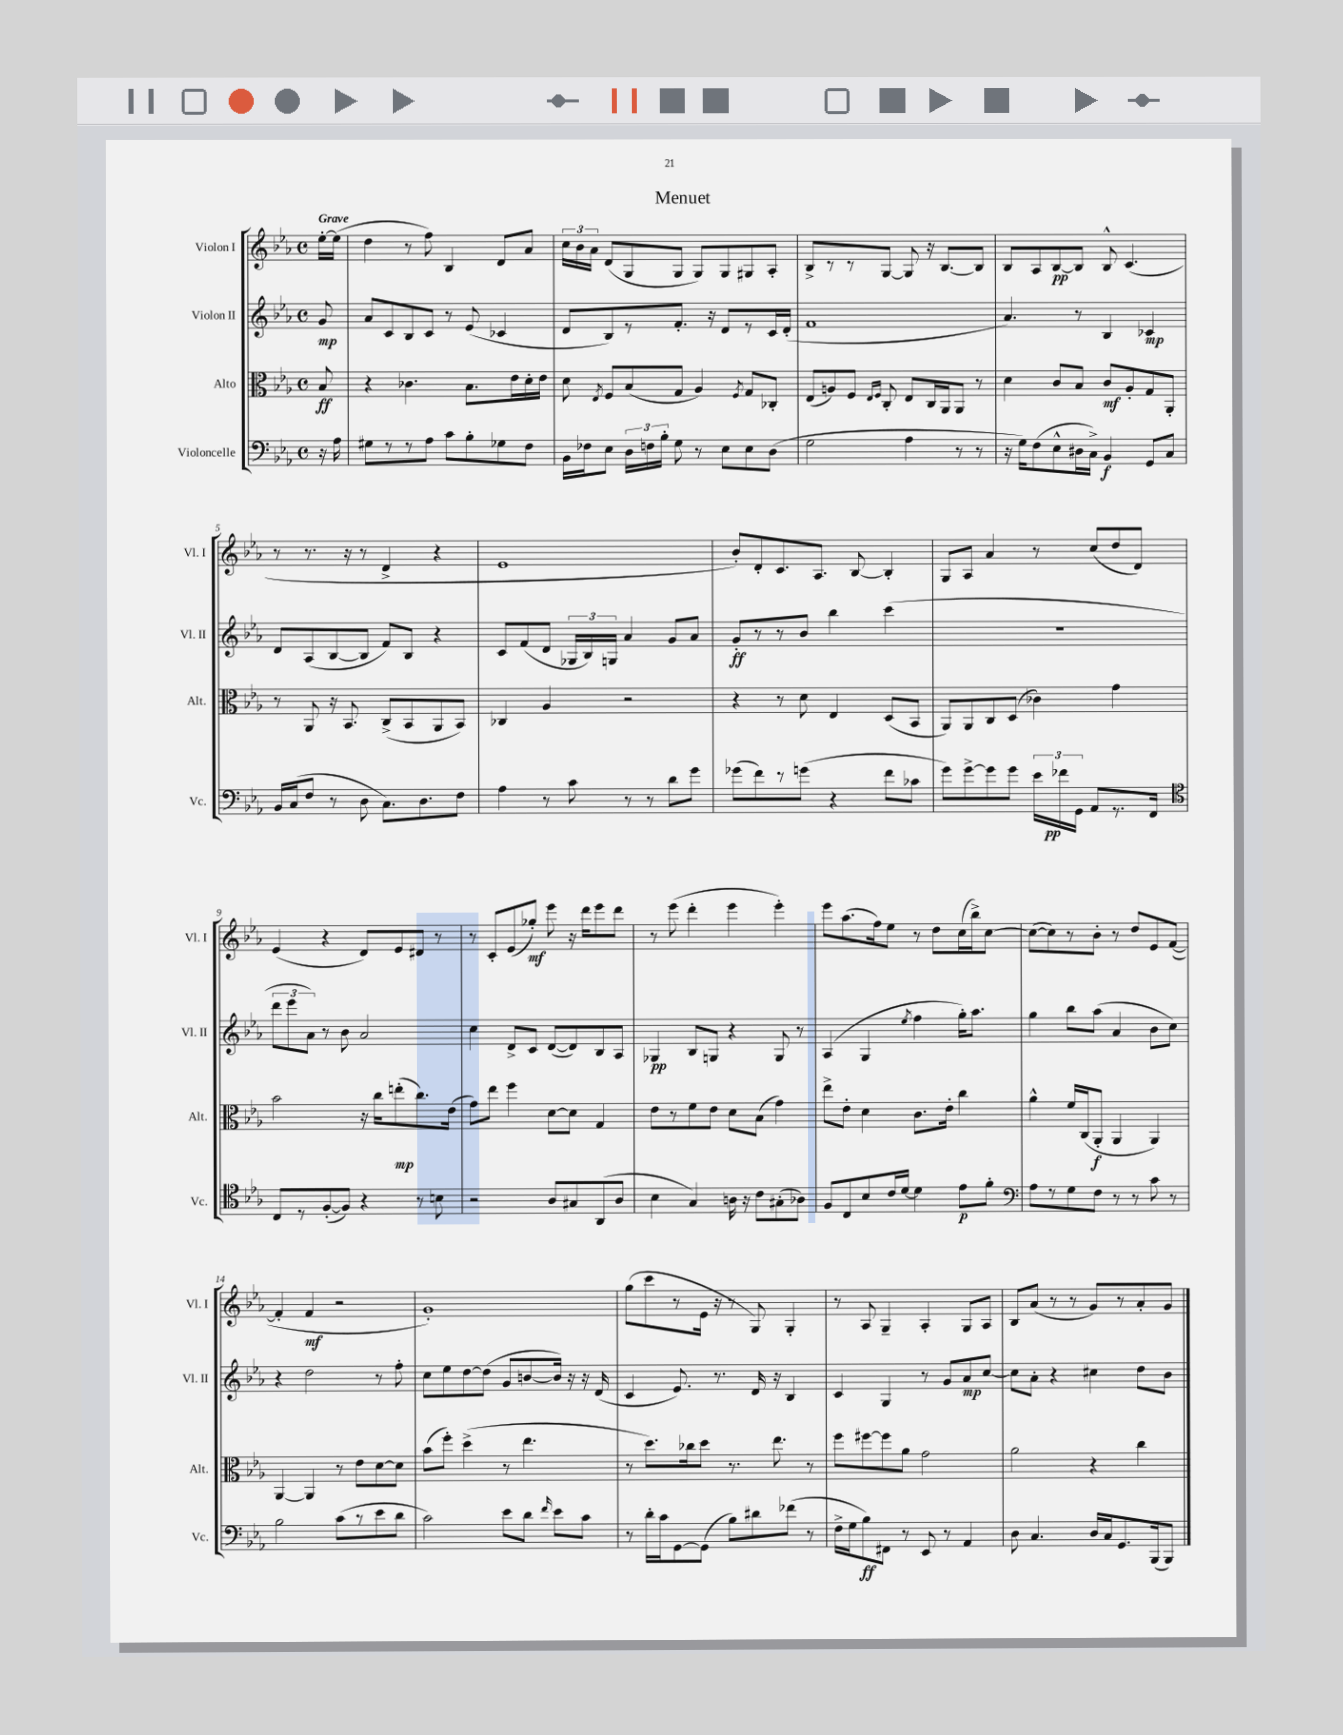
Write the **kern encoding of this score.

**kern	**kern	**kern	**kern
*staff4	*staff3	*staff2	*staff1
*clefF4	*clefC3	*clefG2	*clefG2
*k[b-e-a-]	*k[b-e-a-]	*k[b-e-a-]	*k[b-e-a-]
*M4/4	*M4/4	*M4/4	*M4/4
*met(c)	*met(c)	*met(c)	*met(c)
16r	8B-	8g	[16ee-'
16A-	.	.	(16ee-]
=	=	=	=
8G#	4r	8a-	4dd
8r	.	8c	.
8r	4.c-	8B-	8r
8A-	.	8c	8ff)
8c	.	8r	4B-
8B-'	8.B-	(8e-	.
8G-	.	4c-	8d
.	16e-	.	.
8F	16d'	.	8a-
.	16e-	.	.
=	=	=	=
16BB-	8d	8d	24cc
.	.	.	24b-
16F-	.	.	.
.	.	.	24a-
.	8qE-	.	.
8E-	8F	8B-)	(8d
24D	(8B-	8r	8G
24F	.	.	.
24B-'	.	.	.
8G	8G	8.f'	8G
8r	4A-)	.	8G)
.	.	16r	.
8E-	.	8d	8G
.	8qF	.	.
8E-	8G	8r	8G#
(8D	8C-'	16c	8A-'
.	.	(16d'	.
=	=	=	=
2G	(8E-	1f	8B-^
.	8A)	.	8r
.	8F	.	8r
.	16qqE-	.	.
.	16qqF	.	.
.	8C'	.	[8G
4A-	8E-	.	8G]
.	16C	.	16r
.	16AA-	.	[8.B-
8r	8AA-	.	.
8r	8r	.	8B-]
=	=	=	=
16r	4d	4.a-)	8B-
16G)	.	.	.
(8F	.	.	8A-
8E-^^	8c	.	[8B-
16D#	8B-	8r	8B-]
16C^)	.	.	.
4BB-	8c	4B-	8B-^^
.	8A-'	.	(4.c
8GG	8G	4c-	.
8C	8AA-'	.	.
=	=	=	=
16BB-	8r	8d	8r
(16C	.	.	.
8F	8AA-	(8A-	8.r
8r	16r	[8B-	.
.	8.BB-	.	16r
8D	.	8B-]	8r
8.C)	(8C^	8f)	4d^
.	8BB-	8B-	.
8.D	.	.	.
.	8AA-	4r	4r
8F	8BB-)	.	.
=	=	=	=
4A-	4C-	8c	1e-
.	.	(8f	.
8r	4A-	8d	.
8c	.	24G-	.
.	.	24B-)	.
.	.	24G	.
8r	2r	4a-	.
8r	.	.	.
8d	.	8g	.
8g	.	8a-	.
=	=	=	=
(8g-	4r	8g'	8b-')
8f)	.	8r	8d'
8r	8r	8r	8.c
(8g	8d	8b-	.
.	.	.	8.A-
4r	4E-	4bb-	.
.	.	.	[8B-
8f	(8D	(4ccc	4B-']
8c-	8BB-	.	.
=	=	=	=
8g)	8AA-)	1r	8G
[8g^	8AA-	.	8A-
8g]	8C	.	4a-
8g	(8D	.	.
24e-	4c-)	.	8r
24f-	.	.	.
24GG	.	.	.
8AA-	.	.	(8cc
8.r	4g	.	8dd
.	.	.	8d)
16FF	.	.	.
=	=	=	=
*clefC4	*	*	*
8C	2b-	12ddd	(4e-
.	.	12eee-	.
8r	.	.	.
.	.	12a-)	.
([8F'	.	8r	4r
8F])	.	8b-	.
4r	16r	2a-	8d)
.	16cc	.	.
.	(8ee'	.	8e-
8r	8.cc)	.	8d#
8B	.	.	8r
.	(16e-	.	.
=	=	=	=
2r	8g)	4cc	8r
.	8ee-	.	8c'
.	4ff	8d^	(8e-
.	.	8c	8gg-')
8A-	[8d	([8d	8eee-
8G#	8d]	8d])	16r
.	.	.	16ddd
(8AA-	4G	8B-	8eee-
8A-	.	8A-	8ddd
=	=	=	=
4B-	8e-	4G-	8r
.	8r	.	(8eee-
4G)	8f	8B-	4ddd'
.	8e-	8G	.
16A	8d	4r	4eee-
16r	.	.	.
8c	(8B-	.	.
(8G#'	4g)	8G	4eee-')
8A-)	.	8r	.
=	=	=	=
8F	8ee-^	(4A-	8eee-
8C	8e-'	.	(8.aa-
8B-	4d	4G	.
.	.	.	16ff)
16c	.	.	8ee-
[16d	.	.	.
.	.	8qee-	.
4d]	8.c	4ff	8r
.	.	.	8dd
.	16e-'	.	.
8e-	4cc	16gg')	(16cc
.	.	8.aa-	16bb-^)
8f'	.	.	[8cc
=	=	=	=
*clefF4	*	*	*
8A-	4a-^^	4gg	(8cc_
8r	.	.	8cc])
8G	16f	8bb-	8r
.	(16C	.	.
8F	8AA-'	(8aa-	8b-'
8r	4AA-	4a-	8r
8r	.	.	8dd
8c	4AA-)	8b-	8e-
8r	.	8cc)	([8f
=	=	=	=
2B-	[4AA-	4r	4f']
.	4AA-]	2dd	4f
(8c	8r	.	2r
8r	8e-	.	.
8e-	[8d	8r	.
8d	8d]	8ff'	.
=	=	=	=
2c)	(8b-	8cc	1g')
.	8ff')	8ee-	.
.	(4dd^	[8dd	.
.	.	(8dd]	.
8e-	8r	8g	.
8d	4.ee-	[8b	.
16qqf	.	.	.
8e-	.	16b])	.
.	.	16r	.
8c	.	16r	.
.	.	(16d	.
=	=	=	=
8r	8r	4c	(8gg
16d'	8.dd)	.	8ccc
16c	.	.	.
[8GG	.	8.e-)	8r
.	16cc-	.	.
(8GG]	8dd	.	16e-
.	.	8.r	16r
8B-)	8.r	.	8r
8d#	.	16d	8G)
.	8.ee-	16r	.
(8f-	.	4B-	4G'
8r	8r	.	.
=	=	=	=
16F^	8ff	4c	8r
16G	.	.	.
8B-)	[8ff#	.	8A-
8FF#	8ff#]	4G	4G~
8r	8a-	.	.
8EE-	2g	8r	4A-'
8r	.	8g	.
4AA-	.	8a-	8G
.	.	[8cc	8A-
=	=	=	=
8D	2a-	8cc]	8B-
4.C	.	8a-'	(8a-
.	.	4r	8r
.	.	.	8r
16D	4r	4cc#	8g)
16C	.	.	.
8.GG	.	.	8r
.	4cc	8dd	8a-'
(16BBB-	.	.	.
8BBB-)	.	8b-	8g
==	==	==	==
*-	*-	*-	*-
